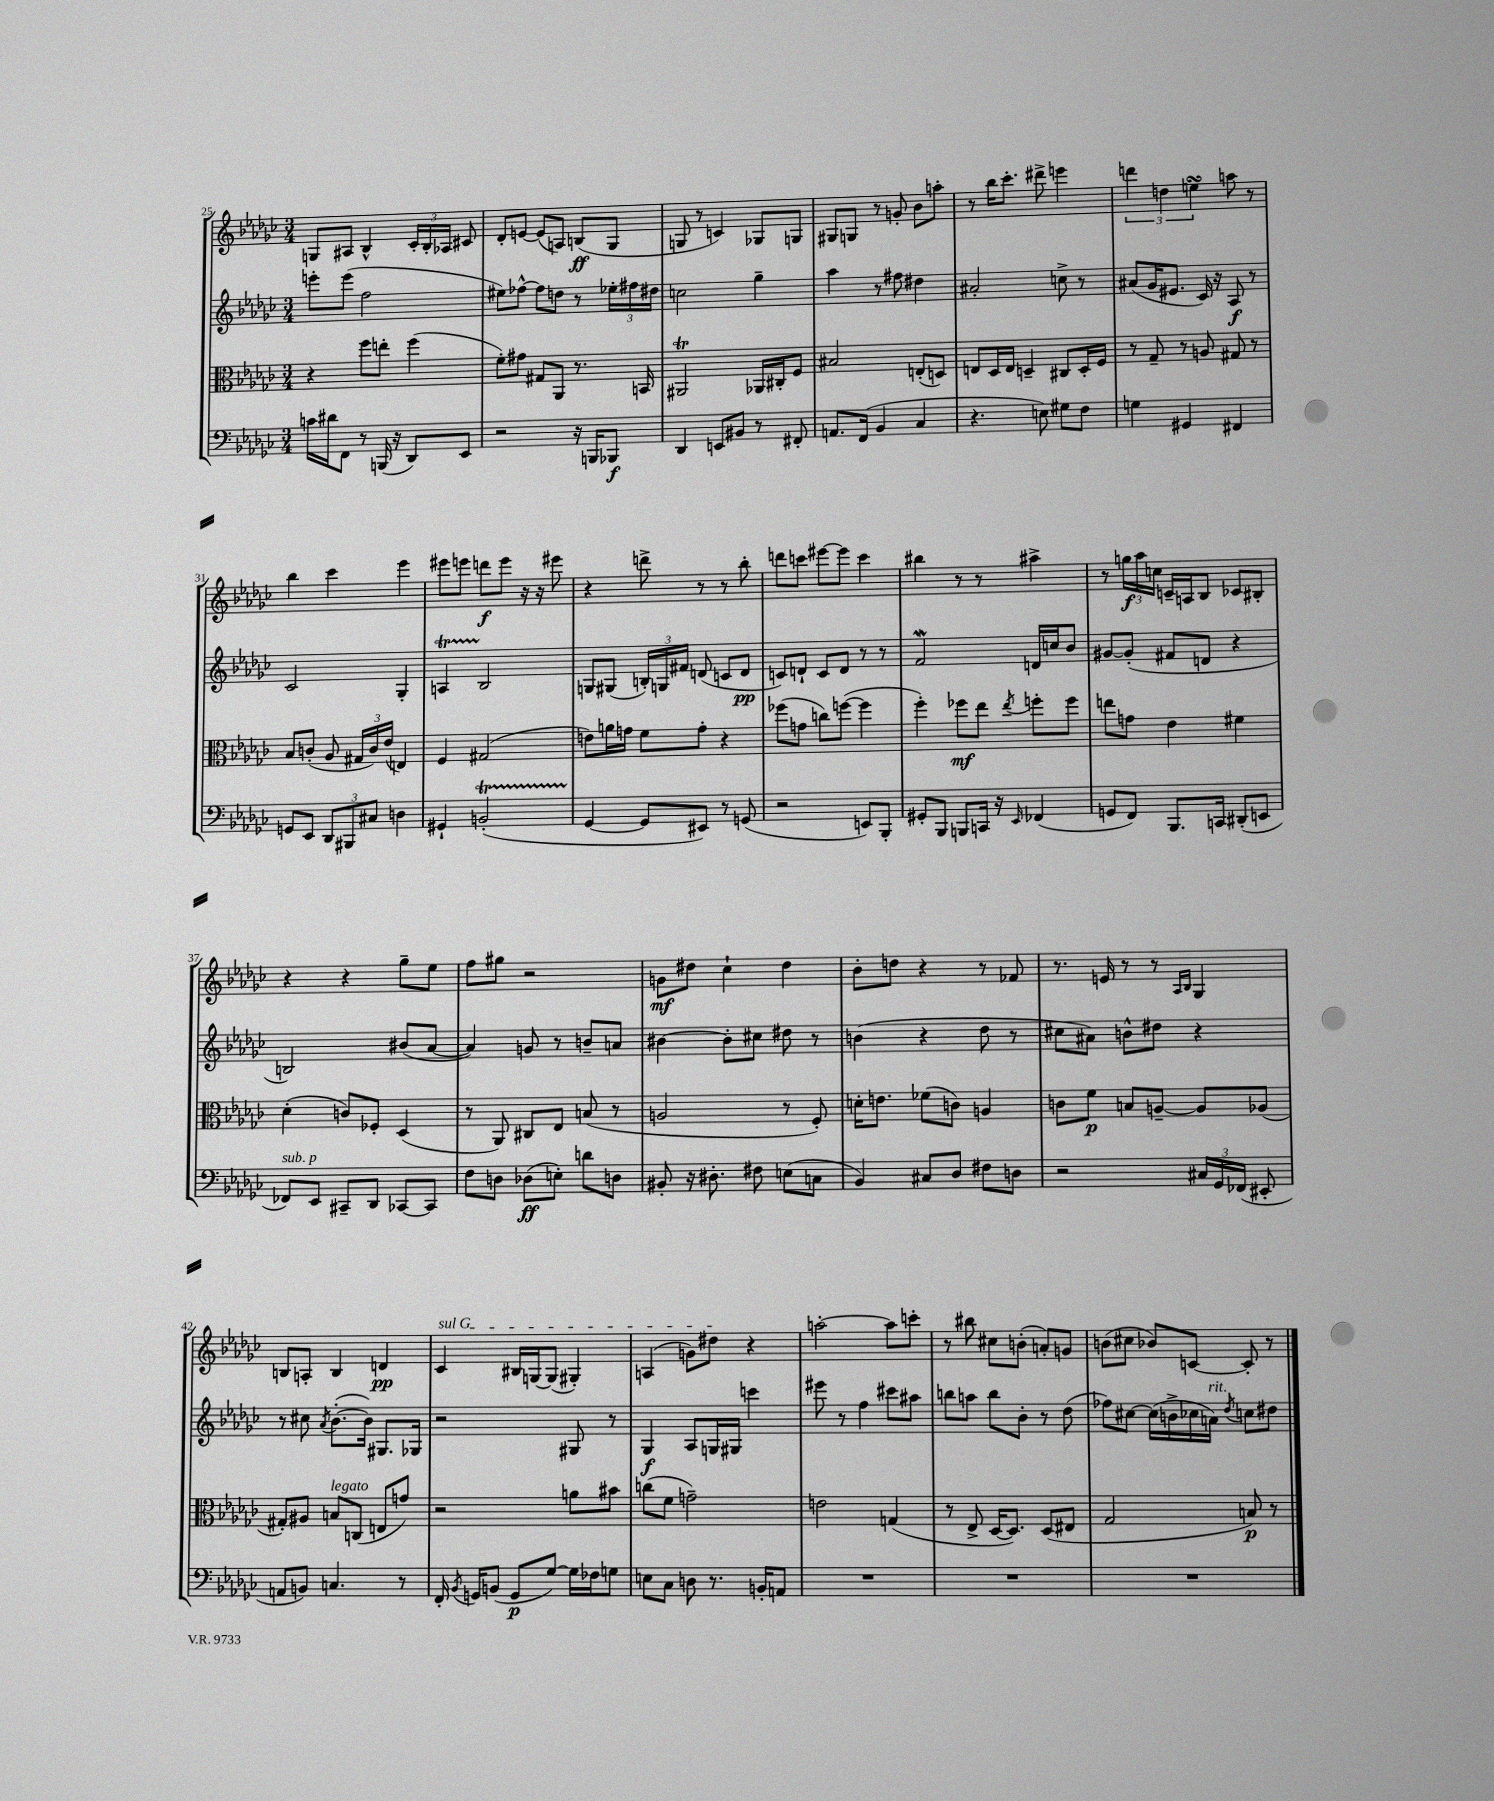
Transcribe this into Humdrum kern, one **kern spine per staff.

**kern	**kern	**kern	**kern
*staff4	*staff3	*staff2	*staff1
*clefF4	*clefC3	*clefG2	*clefG2
*k[b-e-a-d-g-c-]	*k[b-e-a-d-g-c-]	*k[b-e-a-d-g-c-]	*k[b-e-a-d-g-c-]
*M3/4	*M3/4	*M3/4	*M3/4
16c	4r	8eee'	8G
16d#	.	.	.
8FF	.	(8eee	8A#
8r	8ff	2ff	4B-^^
(16BBB	8ee'	.	.
16r	.	.	.
8DD-)	(4ff	.	24c-'
.	.	.	24B-'
.	.	.	24A-
8EE-	.	.	8c#
=	=	=	=
2r	8f')	8ee#)	8d-'
.	8g#	[8ff-^^	[8e
.	8G#	8ff-]	(8e]
.	8AA-	8dd	8A)
16r	8.r	8r	(8B
16BBB	.	.	.
8BBB-	.	24ee-'	8G-
.	.	24ff#	.
.	16BB	.	.
.	.	24dd#	.
=	=	=	=
4DD-	2AA#	2cc	8G
.	.	.	8r
8EE	.	.	4c)
8BB#	.	.	.
8r	16AA-	4gg-~	8G-
.	16C#'	.	.
8FF#'	8F	.	8G
=	=	=	=
8.AA	2B#	4aa-	8G#
.	.	.	8G
(16FF	.	.	.
4BB-	.	8r	8r
.	.	8ff#	8g'
4C-	(8E'	4dd#	8b-
.	8D)	.	8aa'
=	=	=	=
4.r	8E	2a#'	8r
.	16D-	.	16bb-
.	16E	.	8.ccc-'
.	4D~	.	.
8E)	.	.	8ddd#^
8G#	8C#	8cc^	4eee
8F	16D'	8r	.
.	16F	.	.
=	=	=	=
4G	8r	(8a#	6ddd
.	8G-~	16g-	.
.	.	.	6dd
.	.	8.e#	.
4GG#	8r	.	.
.	.	.	6ee
.	8A	16c-)	.
.	.	16r	.
4FF#	8G#	8A-	8aa
.	8r	8r	8r
=	=	=	=
8GG	8B-	2c-	4bb-
8EE-	(8c'	.	.
12DD-	8A-	.	4ccc-
12BBB#	.	.	.
.	24G#	.	.
12C#	24c)	.	.
.	(24e-	.	.
4D	4E)	4G-'	4eee-
=	=	=	=
4GG#`	4F	4A	8eee#
.	.	.	8eee
(2BB'	(2G#	2B-	8ddd
.	.	.	8eee
.	.	.	16r
.	.	.	16r
.	.	.	8eee#
=	=	=	=
[4GG-	8e)	8G	4r
.	16a	(8G#	.
.	16g	.	.
8GG-]	8f	24B')	8ddd^
.	.	24G	.
.	.	24f#	.
8EE#)	8g'	(8d	8r
8r	4r	8c	8r
(8GG	.	8d	8bb-'
=	=	=	=
2r	(8ff-	8c)	8ddd
.	8g	8d`	8ccc
.	8cc)	8c	[8eee#
.	([8ff	8d	8eee#]
8EE)	4ff]	8r	4ccc
8BBB-'	.	8r	.
=	=	=	=
8GG#'	4ff')	2f	4bb#
8BBB-	.	.	.
8BBB	8ff-	.	8r
16CC	8ee-	.	8r
16r	.	.	.
16qqEE-	8qee-	.	.
(4FF-	8ff'	16d	4aa#^
.	.	16cc	.
.	8ff	8b-	.
=	=	=	=
8GG	8ee	[8g#	8r
8FF)	8g	(8g#']	24gg
.	.	.	24aa-
.	.	.	24cc
8.BBB-	4e-	8f#	16c~
.	.	.	16A
.	.	8d	8B-
16CC	.	.	.
(8DD#'	4f#	4r	8c-
8EE	.	.	8B#'
=	=	=	=
8FF-)	(4d-'	2B)	4r
8EE-	.	.	.
8CC#~	8c)	.	4r
8DD-	8F-'	.	.
[8CC-	(4D-	(8b#	8gg-~
8CC-]	.	[8a-	8ee-
=	=	=	=
8F	8r	4a-])	8ff
8D	8AA-)	.	8gg#
(8D-	8C#	8g	2r
8E')	8E-	8r	.
8d	(8B	8b~	.
8D	8r	8a	.
=	=	=	=
8BB#'	2A	[4b#	8g
16r	.	.	8dd#
8.D#'	.	.	.
.	.	8b#']	4cc-`
8F#	.	8cc#	.
(8E	8r	8dd#	4dd#
8C	8F')	8r	.
=	=	=	=
4BB-)	16d'	(4b	8b-'
.	8.e	.	.
.	.	.	8dd
8C#	(8f-	4r	4r
8D-	8c)	.	.
8F#	4A	8dd-	8r
8D	.	8r	8f-
=	=	=	=
2r	8c	8cc#	8.r
.	8f	8a#)	.
.	.	.	16e
.	8B	8b^^	8r
.	[8A~	8dd#	8r
.	.	.	16qqA-
.	.	.	16qqB-
24C#	8A]	4r	4G-
24GG-	.	.	.
(24FF-	.	.	.
8EE#'	(8A-	.	.
=	=	=	=
8AA	8G#')	8r	8B
8BB)	8A#	8cc#	8A'
.	.	8qa-	.
4.C	8B	([8.b-'	4B
.	(8C	.	.
.	.	16b-])	.
.	8E	8.G#	4d
8r	8g)	.	.
.	.	16G-	.
=	=	=	=
16FF'	2r	2r	4c-
8qBB-	.	.	.
16GG	.	.	.
(8BB	.	.	.
8GG	.	.	16B#
.	.	.	[16G
[8G-)	.	.	(8G]
16G-]	8a	8G#	4G#')
16F-	.	.	.
8G	8b#	8r	.
=	=	=	=
8E	(8cc	4G-	(4A
8C-	8f	.	.
8D	2g~)	8A-	8g)
8.r	.	16G	8dd#
.	.	16G#	.
.	.	4ccc	4r
16BB'	.	.	.
8AA	.	.	.
=	=	=	=
2.r	2e	8eee#	[2aa'
.	.	8r	.
.	.	4ff	.
.	(4G	8ccc#	8aa]
.	.	8aa#	8ccc'
=	=	=	=
2.r	8r	8bb	8r
.	8E-^	8aa	8bb#
.	[16D-	8bb	8cc#
.	8.D-])	.	.
.	.	8b-'	(8b'
.	(8D-	8r	8a')
.	8E#	(8dd-	8g
=	=	=	=
2.r	2G-	8ff-)	(8b
.	.	[8cc#	8cc#
.	.	(16cc#]	8b-)
.	.	16b^	.
.	.	16cc-	[8c
.	.	16a)	.
.	.	8qdd-	.
.	8B)	8cc	8c']
.	8r	8dd#	8r
==	==	==	==
*-	*-	*-	*-
